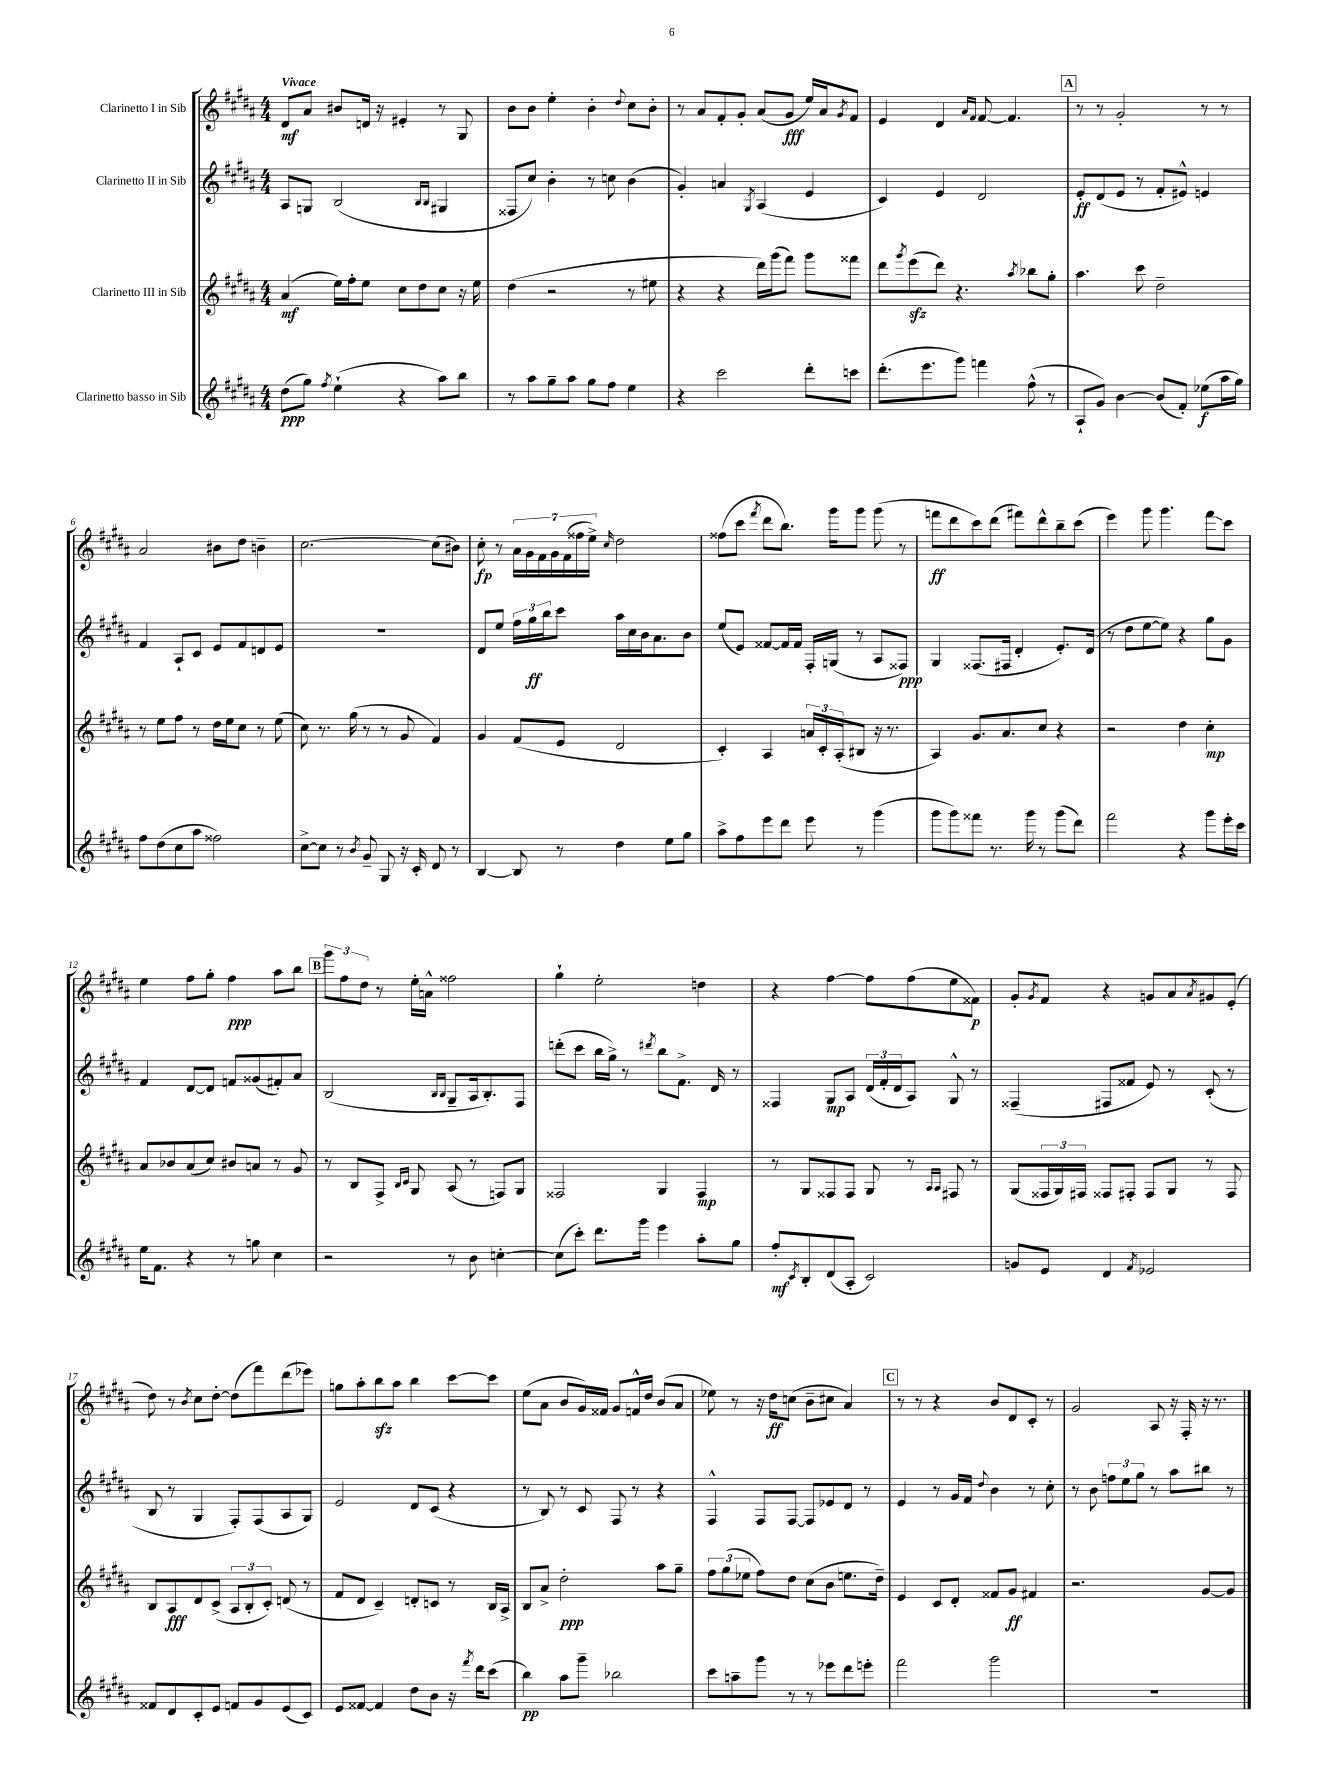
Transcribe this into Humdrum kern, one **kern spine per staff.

**kern	**kern	**kern	**kern
*staff4	*staff3	*staff2	*staff1
*clefG2	*clefG2	*clefG2	*clefG2
*k[f#c#g#d#a#]	*k[f#c#g#d#a#]	*k[f#c#g#d#a#]	*k[f#c#g#d#a#]
*M4/4	*M4/4	*M4/4	*M4/4
(8dd#	(4a#	8A#	8d#
8gg#)	.	8G	8a#
8qff#	.	.	.
(4ee`	16ee)	(2B	8b#
.	16ff#'	.	.
.	8ee	.	16d
.	.	.	16r
4r	8cc#	.	4e#'
.	8dd#	.	.
.	.	16qqB	.
.	.	16qqB	.
8aa#)	8cc#	4G#	8r
8bb	16r	.	8G#
.	16ee	.	.
=	=	=	=
8r	(4dd#	8F##	8b
8aa#	.	8cc#)	8b
8gg#~	2r	4b'	4ee'
8aa#	.	.	.
8gg#	.	8r	4b'
8ff#	.	8cc	.
.	.	.	8qqdd#
4ee	8r	(4b	8cc#
.	8ee#	.	8b'
=	=	=	=
4r	4r	4g#')	8r
.	.	.	8a#
2ccc#	4r	4a	8f#'
.	.	.	8g#'
.	.	8qG#	.
.	16ddd#)	(4A#	(8a#
.	(16ggg#	.	.
.	8fff#)	.	8g#
8ddd#'	8ggg#	4e	16ee)
.	.	.	16a#
.	.	.	8qg#
8ccc	8fff##	.	8f#
=	=	=	=
(8.ddd#'	8ddd#	4c#)	4e
.	8qggg#	.	.
.	(8eee	.	.
8.eee	.	.	.
.	8ddd#)	4e	4d#
8ggg#)	4.r	.	.
.	.	.	16qqa#
.	.	.	16qqf#
4fff	.	2d#	[8f#
.	.	.	4.f#]
.	8qaa#	.	.
(8ff#^^	8bb-	.	.
8r	8gg#'	.	.
=	=	=	=
8A#`	4.aa#	8e'	8r
8g#)	.	(8d#	8r
[4b	.	8e	2g#'
.	8ccc#	8r	.
(8b]	2dd#~	8f#'	.
8f#')	.	8e#^^)	.
(8ee-	.	4e	8r
16aa#	.	.	8r
16gg#)	.	.	.
=	=	=	=
8ff#	8r	4f#	2a#
(8dd#	8ee	.	.
8cc#	8ff#	8A#`	.
8aa#	8r	8c#	.
2ff##)	16dd#	8e	8b#
.	16ee	.	.
.	8cc#	8f#	8dd#
.	8r	8d	4b~
.	(8ee	8e	.
=	=	=	=
[8cc#^	8cc#)	1r	[2.cc#
8cc#]	8.r	.	.
8r	.	.	.
.	(16gg#	.	.
8qb	.	.	.
8g#~	8r	.	.
8G#	8r	.	.
16r	8g#	.	.
16c#'	.	.	.
8d#	4f#)	.	(8cc#]
8r	.	.	8b#)
=	=	=	=
[4B	4g#	8d#	8cc#'
.	.	8ee	8r
8B]	(8f#	24ff#	28a#
.	.	.	28g#
.	.	24gg#	.
.	.	.	28f#
.	.	24bb	.
.	.	.	28g#
8r	8e	8ccc#	.
.	.	.	(28f#
.	.	.	28ff##
.	.	.	28ee^)
.	.	.	16qqcc#
4dd#	2d#	16aa#	2dd#
.	.	16cc#	.
.	.	16b	.
.	.	8.a#	.
8ee	.	.	.
8gg#	.	8b	.
=	=	=	=
8aa#^	4c#')	(8ee	(8ff##
8ff#	.	8e)	8ccc#
.	.	.	8qfff#
8eee	4A#	[8f##	8ddd#
8ddd#	.	16f##]	8.bb)
.	.	16f##	.
8eee	24a	16F#'	.
.	24c#'	.	.
.	.	(16G	16ggg#
.	(24A#'	.	.
8r	8B#	8r	8ggg#
(4ggg#	16r	8A#	(8ggg#
.	8.r	.	.
.	.	8F##)	8r
=	=	=	=
8ggg#	4A#)	4G#	8fff
8ggg#)	.	.	8ddd#
8fff##	8.g#	(8.F##	8ccc#)
8.r	.	.	(8ddd#
.	8.a#	16F#	.
.	.	4d#'	8fff#)
16ggg#	.	.	.
8r	8cc#	.	8ddd#^^
(8ggg#	4r	8.e')	8bb~
8ddd#)	.	.	(8ccc#
.	.	(16d#	.
=	=	=	=
2fff#	2r	8r	4eee)
.	.	8dd#	.
.	.	[8ee	8ggg#
.	.	8ee])	4.ggg#
4r	4dd#	4r	.
8ggg#	4cc#'	8gg#	8fff#
16eee'	.	8g#	8ccc#
16ccc#	.	.	.
=	=	=	=
16ee	8a#	4f#	4ee
8.f#	.	.	.
.	8b-	.	.
4r	(8a#	[8d#	8ff#
.	8cc#)	8d#]	8gg#'
8r	8b#	8f	4ff#
8gg	8a	(8g##	.
4cc#	8r	8f#')	8aa#
.	8g#	8a#	8bb
=	=	=	=
2r	8r	(2B	12ggg#
.	.	.	12ff#
.	8B	.	.
.	.	.	12dd#
.	8F#^	.	8r
.	16qqB	.	.
.	16qqc#	.	.
.	8G#	.	16ee'
.	.	.	16a^^
.	.	16qqB	.
.	.	16qqB	.
8r	(8A#	8G#~	2ff##
8b	8r	16A#	.
.	.	8.B')	.
[4cc'	8F)	.	.
.	8G#	8F#	.
=	=	=	=
(8cc]	2F##	(8ddd'	4gg#`
8ccc#')	.	8ccc#	.
8.ddd#	.	16bb	2ee'
.	.	16gg#^)	.
.	.	8r	.
16ggg#	.	.	.
.	.	8qddd#	.
4eee	4G#	8bb	.
.	.	8.f#^	.
8aa#'	4F##	.	4dd
.	.	16d#	.
8gg#	.	8r	.
=	=	=	=
8ff#'	8r	4F##	4r
8qc#	.	.	.
8B'	8G#	.	.
(8d#	8F##	8G#	[4ff#
8A#'	8F##	8A#	.
2c#)	8G#	(24d#	8ff#]
.	.	24f#'	.
.	.	24d#	.
.	8r	8A#)	(8ff#
.	16qqA#	.	.
.	16qqA#	.	.
.	8F#	8G#^^	8ee
.	8r	8r	8f##)
=	=	=	=
8g	(8G#	(4F##~	8g#'
.	.	.	8qg#
8e	24F##	.	8f#
.	24G#)	.	.
.	24F#	.	.
4d#	8F##	8F#	4r
.	8F#'	8f##	.
8qf#	.	.	.
2e-	8F#	8e)	8g
.	8G#	8r	8a#
.	.	.	8qa#
.	8r	(8c#'	8g#
.	8F#	8r	(8e'
=	=	=	=
8f##	8B	8B	8dd#)
8d#	8A#	8r	8r
.	.	.	8qb
8c#'	8d#	4G#	8cc#
8e	(8c#^	.	[8dd#'
8f	12A#	8F#')	(8dd#]
.	12B'	.	.
8g#	.	(8F#	8fff#)
.	12c#')	.	.
(8e	(8d	8A#	(8ddd#
8c#)	8r	8G#)	8eee-)
=	=	=	=
8e	8f#	2e	8gg
[8f##	8d#	.	8aa#'
4f##]	4c#~)	.	8bb
.	.	.	8aa#
8dd#	8d'	8d#	4bb
8b	8c	(8c#	.
16r	8r	4r	[8ccc#
8qfff#	.	.	.
16ddd#	.	.	.
(8ccc#	16B	.	8ccc#]
.	16A#^	.	.
=	=	=	=
4bb)	8B	8r	(8ee
.	8a#^	8B)	8a#
8aa#	2dd#'	8r	8b
8ggg#~	.	8c#	16g#)
.	.	.	16f##
2bb-	.	8F#	8g#
.	.	8r	16f^^
.	.	.	16dd#
.	8aa#	4r	(8b
.	8gg#~	.	8a#
=	=	=	=
8ccc#	12ff#	4F#^^	8ee-)
.	(12gg#	.	.
8aa~	.	.	8r
.	12ee-	.	.
8ggg#	8ff#)	8F#	16r
.	.	.	16dd#
8r	8dd#	[8F#	(8cc
8r	(8cc#	8F#]	8b~
8eee-	8b	8e-	8cc#
8ddd#	8.ee	8d#	4a#)
8eee'	.	8r	.
.	16dd#~)	.	.
=	=	=	=
2fff#	4e	4e	8r
.	.	.	8r
.	8c#	8r	4r
.	8d#'	16g#	.
.	.	16f#	.
.	.	8qqdd#	.
2ggg#	8f##	4b	8b
.	8g#	.	8d#
.	4f#	8r	8c#'
.	.	8cc#'	8r
=	=	=	=
1r	2.r	8r	2g#
.	.	8b	.
.	.	12ff	.
.	.	12ee	.
.	.	12gg#	.
.	.	8r	8A#
.	.	8aa#	16r
.	.	.	16F#'
.	[8g#	8bb#	16r
.	.	.	8.r
.	8g#]	8r	.
==	==	==	==
*-	*-	*-	*-
